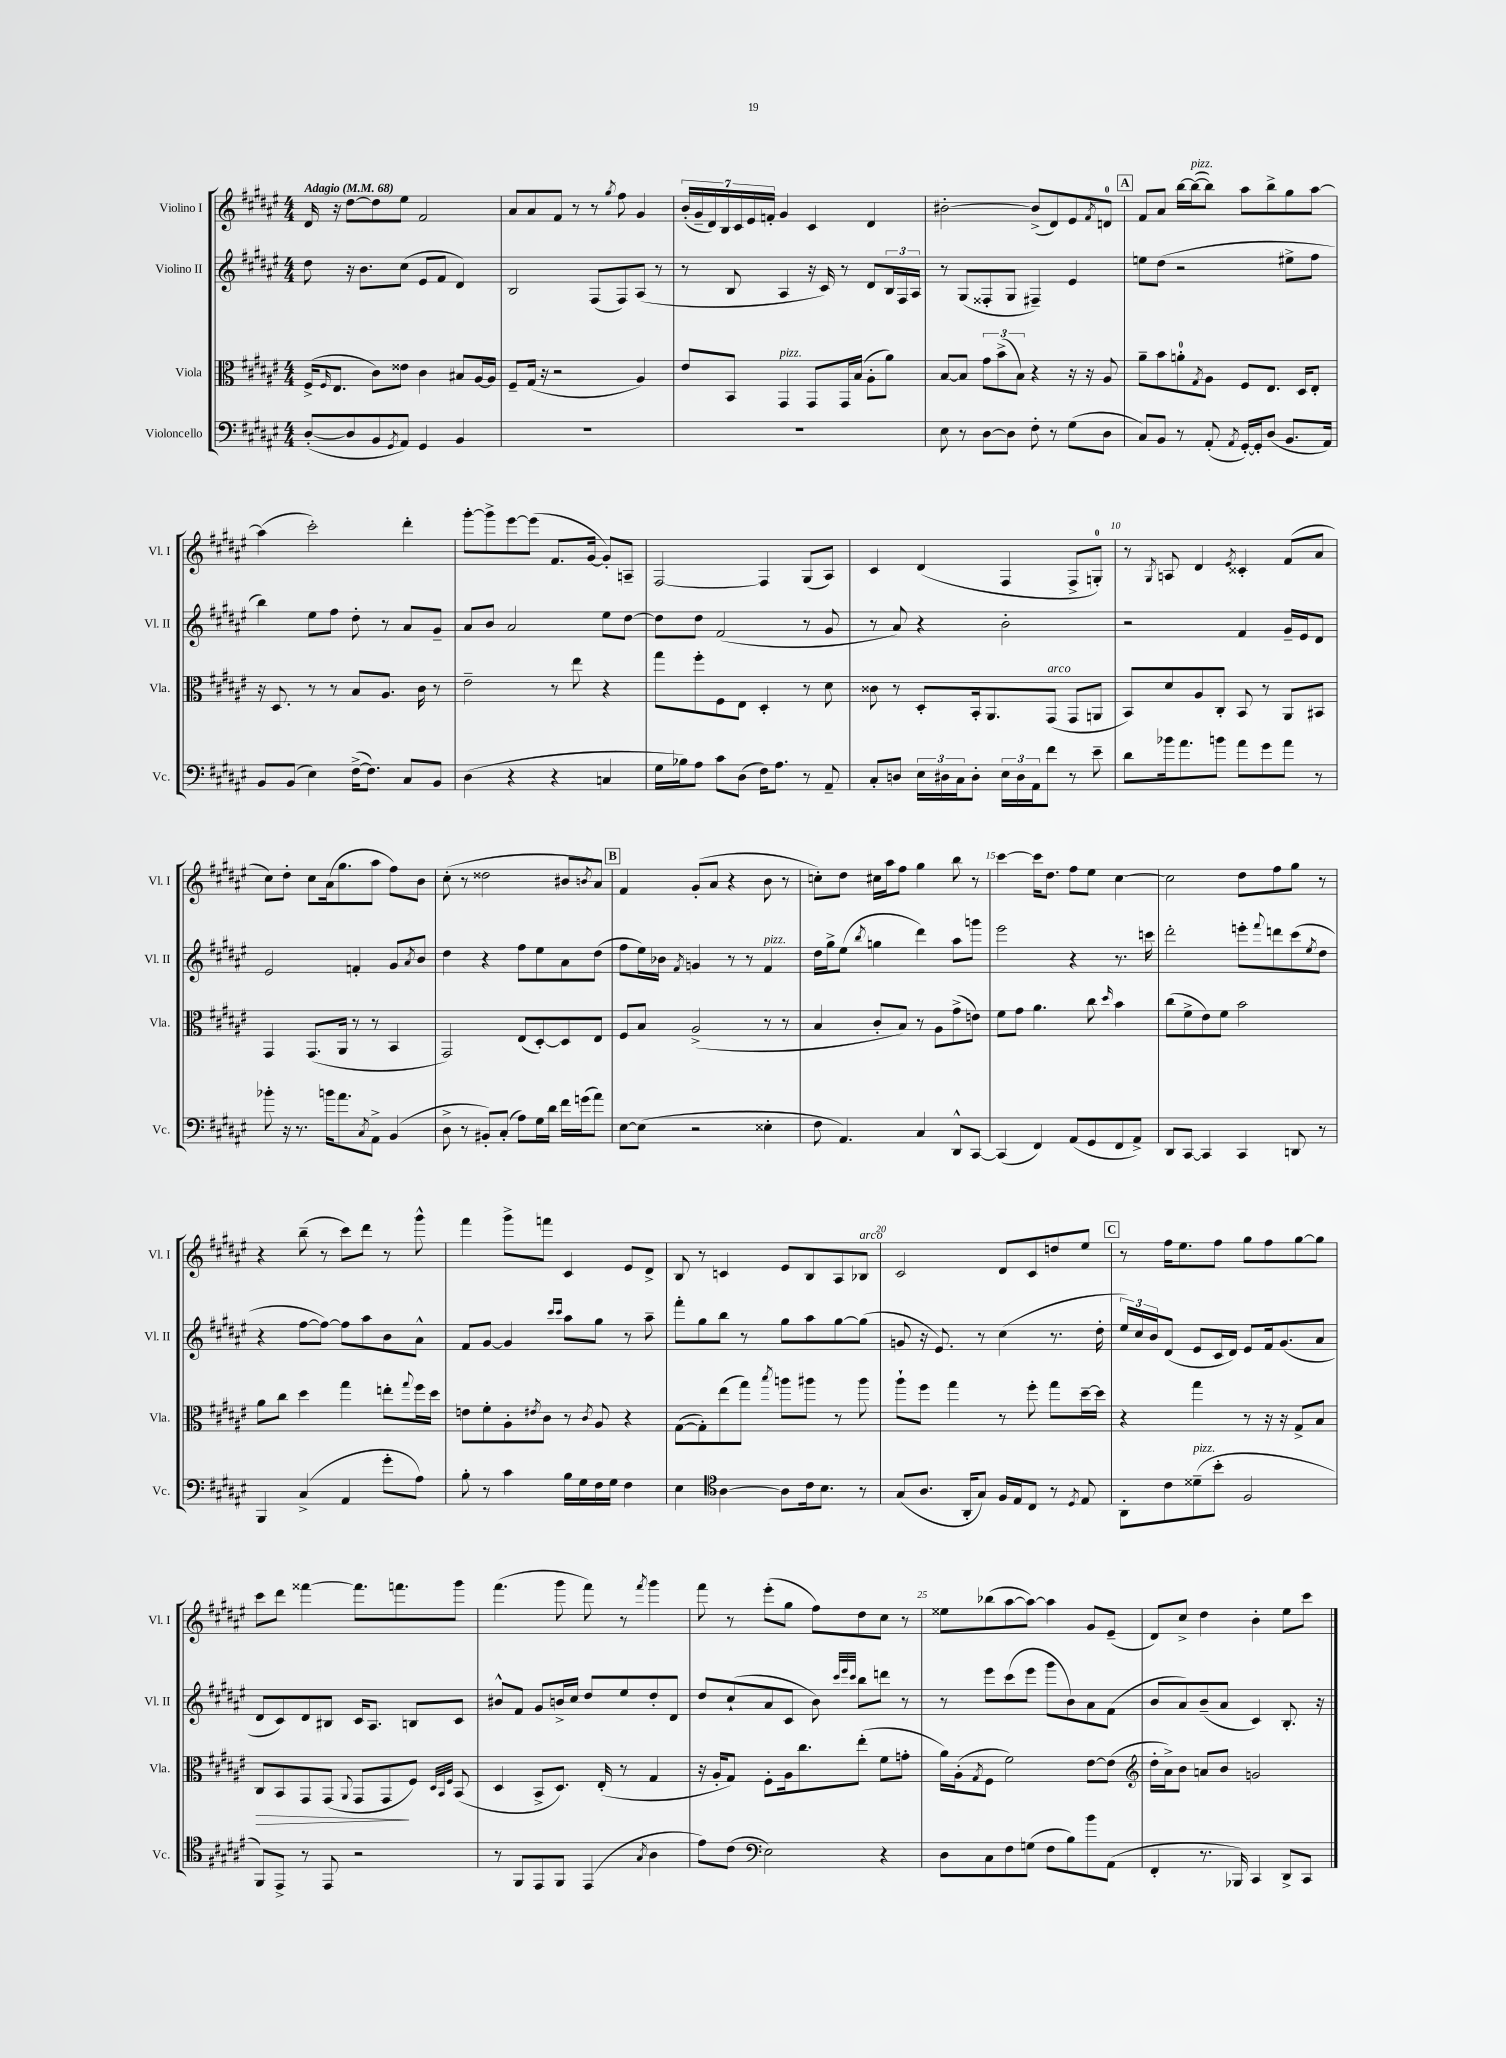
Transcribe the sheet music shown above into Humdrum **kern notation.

**kern	**kern	**kern	**kern
*staff4	*staff3	*staff2	*staff1
*clefF4	*clefC3	*clefG2	*clefG2
*k[f#c#g#d#a#e#]	*k[f#c#g#d#a#e#]	*k[f#c#g#d#a#e#]	*k[f#c#g#d#a#e#]
*M4/4	*M4/4	*M4/4	*M4/4
*MM68	*MM68	*MM68	*MM68
([8D#'	(16F#^	8dd#	16d#
.	16qqF#	.	.
.	8.E#	.	16r
8D#]	.	16r	[8dd#
.	.	8.b	.
8BB	8c#)	.	8dd#]
8qGG#	.	.	.
8AA#)	8e##	(8cc#	8ee#
4GG#	4c#	8e#	2f#
.	.	8f#	.
4BB	8B#	4d#)	.
.	[16A#	.	.
.	16A#]	.	.
=	=	=	=
1r	8F#~	2B	8a#
.	(16G#	.	8a#
.	16r	.	.
.	2r	.	8f#
.	.	.	8r
.	.	(8F#	8r
.	.	.	8qgg#
.	.	8F#)	8ff#
.	4A#)	(8A#	4g#
.	.	8r	.
=	=	=	=
1r	8e#	8r	(28b'
.	.	.	28g#~
.	.	.	28d#)
.	.	.	28B
.	8BB	8B	.
.	.	.	28c#
.	.	.	28e#
.	.	.	28f'
.	4GG#	4A#	4g#
.	8GG#	16r	4c#
.	.	16c#)	.
.	16GG#	8r	.
.	(16B	.	.
.	8A#'	8d#	4d#
.	8a#)	24B	.
.	.	24F#	.
.	.	24A#	.
=	=	=	=
8E#	[8B	8r	[2b#'
8r	8B]	(8G#	.
[8D#	12g#	8F##'	.
.	(12b^	.	.
8D#]	.	8G#	.
.	12B)	.	.
8F#'	4r	4F#~)	(8b#^]
8r	.	.	8d#)
(8G#	16r	4e#	8e#
.	16r	.	.
.	.	.	8qf#
8D#	8A#	.	8d
=	=	=	=
8C#)	8a#~	8ee	8f#
8BB	8b	(8dd#	8a#
8r	8a'	2r	[16bb
.	.	.	(16bb_
.	8qG#	.	.
(8AA#'	8A#	.	8bb])
8qAA#	.	.	.
[16GG#')	8F#	.	8aa#
16GG#']	.	.	.
(8D#	8.E#	.	8bb^
8.BB	.	8ee#^	8gg#
.	16D#	.	.
.	8E#'	8ff#	[8aa#
16AA#)	.	.	.
=	=	=	=
8BB	16r	4bb)	(4aa#]
.	8.D#	.	.
(8BB	.	.	.
4E#)	8r	8ee#	2ccc#')
.	8r	8ff#	.
([16F#^	8B	8dd#'	.
8.F#])	.	.	.
.	8.A#	8r	.
8C#	.	8a#	4ddd#'
.	16c#	.	.
8BB	8r	8g#~	.
=	=	=	=
(4D#	2e#~	8a#	[8ggg#'
.	.	8b	8ggg#^]
4r	.	2a#	[8eee#
.	.	.	(8eee#]
4r	8r	.	8.f#
.	8ee#	.	.
.	.	.	[16g#
4C	4r	8ee#	8g#'])
.	.	[8dd#	8A~
=	=	=	=
16G#	8gg#	8dd#]	[2F#
16B-)	.	.	.
8A#	8ff#'	8dd#	.
8c#	8F#	(2f#	.
(8D#	8E#	.	.
16F#)	4D#'	.	4F#]
8.A#	.	.	.
8r	8r	8r	(8G#
8AA#~	8d#	8g#	8A#)
=	=	=	=
8C#'	8c##	8r	4c#
8D	8r	8a#)	.
24E#	8D#'	4r	(4d#
24D#	.	.	.
24C#	.	.	.
8D#'	16BB'	.	.
.	8.AA#	.	.
24E#	.	2b'	4F#
24D#	.	.	.
24AA#	.	.	.
8f#	(8GG#	.	.
8r	8GG#	.	8F#^
8e#~	8AA	.	8G')
=	=	=	=
8d#	8BB)	2r	8r
.	.	.	8qG#
16b-	8d#	.	8A
8.a#	.	.	.
.	8A#	.	4d#
8b	8C#'	.	.
.	.	.	8qe#
8a#	8BB	4f#	4c##'
8g#	8r	.	.
8a#	8AA#	16g#~	(8f#
.	.	16e#	.
8r	8BB#	8d#	8a#
=	=	=	=
8b-'	4GG#	2e#	8cc#)
16r	.	.	8dd#'
8.r	.	.	.
.	(8.GG#	.	8cc#
16b	.	.	(16a#
8.a#	16AA#	.	8.gg#
.	8r	4f'	.
8qC#	.	.	.
8AA#^	8r	.	8aa#
(4BB	4BB	8g#	8ff#)
.	.	8qa#	.
.	.	8b	8b
=	=	=	=
8D#^	2GG#)	4dd#	(8cc#'
8r	.	.	8r
8BB#')	.	4r	2dd##
(8C#'	.	.	.
8A#)	(8E#	8ff#	.
16G#	[8D#')	8ee#	.
16d#	.	.	.
16f#	8D#]	8a#	8b#
(16g	.	.	.
.	.	.	8qb
8a#)	8E#	(8dd#	8a#)
=	=	=	=
[8E#	8F#	8ff#	4f#
(8E#]	8B	16ee#)	.
.	.	16b-	.
.	.	8qf#	.
2r	(2A#^	4g	(8g#'
.	.	.	8a#
.	.	8r	4r
.	.	8r	.
4E##'	8r	4f#	8b
.	8r	.	8r
=	=	=	=
8F#	4B	16dd#	8cc')
.	.	16gg#^	.
4.AA#)	.	(8ee#	8dd#
.	.	8qbb	.
.	8c#'	4gg	16cc#
.	.	.	16aa#
.	8B)	.	8ff#
4C#	8r	4ddd#)	4gg#
.	8A#	.	.
8DD#^^	(8g#^	8aa#	8bb
[8CC#	8e)	8ggg	8r
=	=	=	=
(4CC#]	8f#	2eee#	[4ccc#
.	8g#	.	.
4FF#)	4.a#	.	16ccc#]
.	.	.	8.dd#
(8AA#	.	4r	8ff#
8GG#	8cc#	.	8ee#
.	16qqdd#	.	.
8FF#	4b	8.r	[4cc#
8AA#^)	.	.	.
.	.	16ccc	.
=	=	=	=
8DD#	(8cc#	2ddd#'	2cc#]
[8CC#	8f#^	.	.
4CC#]	8e#)	.	.
.	8f#	.	.
4CC#	2b	8eee'	8dd#
.	.	8qqfff#	.
.	.	8ddd	8ff#
8DD	.	(8ccc#	8gg#
.	.	8qee#	.
8r	.	8dd#	8r
=	=	=	=
4BBB	8a#	4r	4r
.	8cc#	.	.
(4C#^	4dd#	[8ff#	(8bb~
.	.	8ff#_)	8r
4AA#	4gg#	8ff#]	8ccc#)
.	.	8aa#	8ddd#
8g#'	8ee'	8b	8r
.	8qqgg#	.	.
8A#)	16ff#	8a#^^	8ggg#^^
.	16dd#	.	.
=	=	=	=
8B'	8e	8f#	4fff#
8r	8f#'	[8g#	.
4c#	8A#'	4g#]	8ggg#^
.	8qe#	.	.
.	8c#	.	8fff
.	.	16qqccc#	.
.	.	16qqccc#	.
16B	8r	8aa#	4c#
16G#	.	.	.
.	8qc#	.	.
16F#	8A#	8gg#	.
16G#	.	.	.
4F#	4r	8r	8e#
.	.	8aa#~	8d#^
=	=	=	=
4E#	([8G#	8fff#'	8B
.	8G#'])	8gg#	8r
*clefC4	*	*	*
[4A#	(8ee#	8bb	4c
.	8gg#)	8r	.
.	8qbb	.	.
8A#]	8aa	8gg#	8e#
16c#	8aa#	8aa#	8B
8.B	.	.	.
.	8r	[8gg#	8A#
8r	8aa#	(8gg#]	8B-
=	=	=	=
(8G#	8aa#`	8g	2c#
8.A#	8ff#	16r	.
.	.	8.e#)	.
.	4gg#	.	.
16AA#'	.	.	.
8G#)	.	8r	.
16F#	8r	(4cc#	8d#
16E#	.	.	.
8C#	8ff#'	.	8c#
8r	8gg#	8.r	8dd
8qD#	.	.	.
8E#	[16dd#~	.	8ee#
.	16dd#]	16dd#'	.
=	=	=	=
8AA#'	4r	24ee#)	8r
.	.	24cc#	.
.	.	24b	.
8c#	.	(8d#	16ff#
.	.	.	8.ee#
(8d##~	4gg#	8e#	.
8b'	.	16c#	8ff#
.	.	16d#)	.
2F#	8r	8e#	8gg#
.	16r	16f#	8ff#
.	16r	(8.g#	.
.	8G#^	.	[8gg#
.	8B	8a#	8gg#]
=	=	=	=
8FF#)	8C#	8d#	8ccc#
8EE#^	8BB	8c#)	8ddd#
8r	8GG#	8d#	[4fff##
8EE#	(8GG#	8B#	.
.	8qqAA#	.	.
2r	8GG#	16c#	8.fff##]
.	.	8.A#	.
.	8GG#	.	.
.	.	.	8.fff
.	8F#)	8B	.
.	32qqD#	.	.
.	32qqBB	.	.
.	32qqF#	.	.
.	(8BB	8c#	8ggg#
=	=	=	=
8r	4D#	8b#^^	(4.fff#
8FF#	.	8f#	.
8EE#	8BB^	8g#	.
8FF#	8.D#)	16b^	8ggg#
.	.	16cc#	.
(4EE#	.	8dd#	8fff#)
.	(16E#'	.	.
.	8r	8ee#	8r
8qG#	.	.	8qfff#
4A#	4G#	8dd#'	4ggg#
.	.	8d#	.
=	=	=	=
8e#)	16r	8dd#	8fff#
.	16A#'	.	.
(8c#	8G#)	(8cc#`	8r
*clefF4	*	*	*
2E#)	8F#'	8a#	(8eee#'
.	16A#	8c#	8gg#
.	8.cc#	.	.
.	.	8b)	8ff#)
.	.	32qqccc#	.
.	.	32qqeee#	.
.	.	32qqccc#	.
.	(8ee#'	8bb	8dd#
4r	8f#	8ddd	8cc#
.	8g'	8r	8r
=	=	=	=
8D#	16a#)	8r	8ee##
.	(16A#'	.	.
.	8qG#	.	.
8C#	8F#	8eee#	(8bb-
8F#	2f#)	(8ccc#	[8aa#
(8G	.	8eee#	8aa#_)
8F#	.	8ggg#	4aa#]
8B)	.	8b)	.
8b	[8e#	8a#	8g#
(8AA#	(8e#]	(8f#	(8e#~
=	=	=	=
*	*clefG2	*	*
4FF#'	16dd#'	8b	8d#)
.	16a#^)	.	.
.	8b	8a#)	8cc#^
8.r	8a	(8b~	4dd#
.	8b	8a#	.
16BBB-)	.	.	.
4CC#	2g	4c#)	4b'
8DD#^	.	8.B'	8ee#
8CC#	.	.	8ccc#
.	.	16r	.
==	==	==	==
*-	*-	*-	*-
